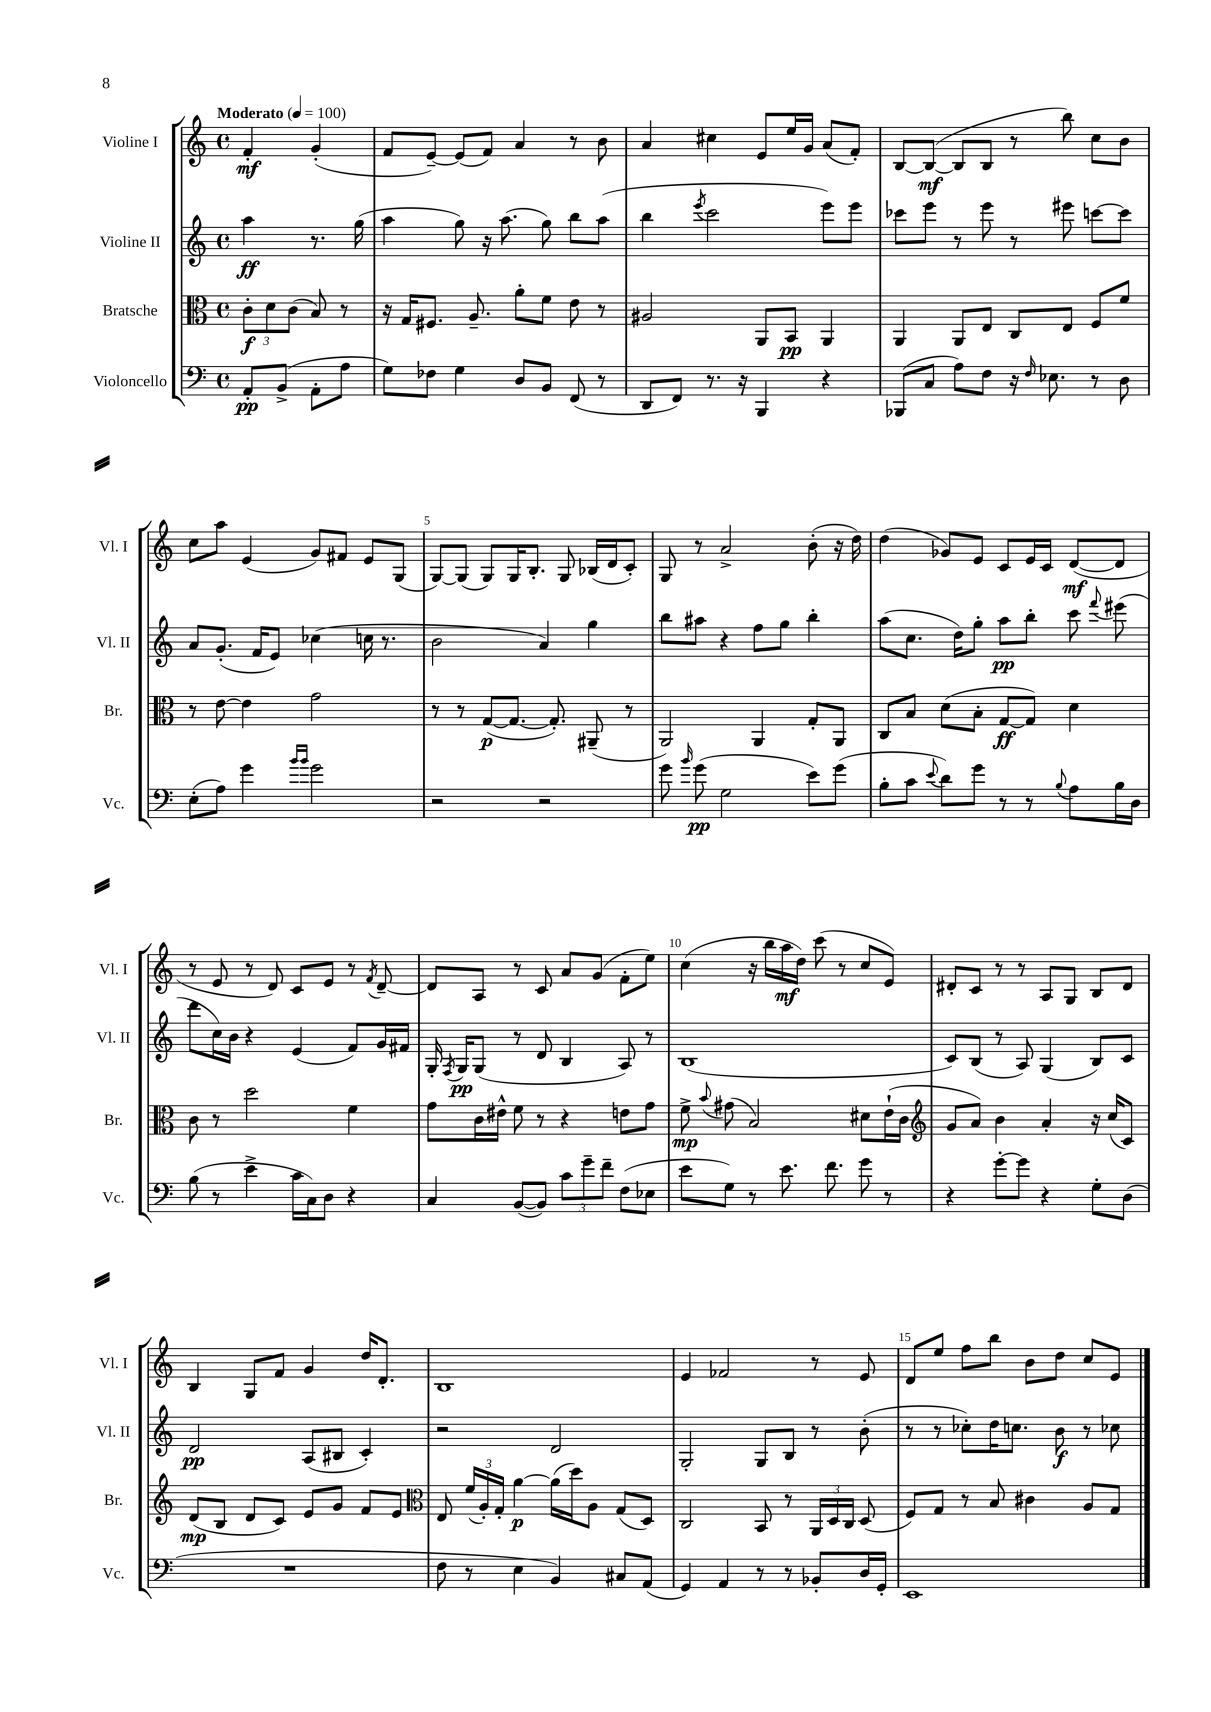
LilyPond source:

<<
\new StaffGroup <<
\new Staff = "s0" \with { instrumentName = "Violine I" shortInstrumentName = "Vl. I" } {
    \clef treble \key c \major \defaultTimeSignature \time 4/4 \partial 2 \tempo "Moderato" 4 = 100
    \autoBeamOff f'4-.\mf g'4-.( |
    f'8[ e'8]~--) e'8[( f'8]) a'4 r8 b'8 |
    a'4 cis''4 e'8[ e''16 g'16] a'8[( f'8]-.) |
    b8[~ b8]~\mf( b8[ b8] r8 b''8) c''8[ b'8] |
    c''8[ a''8] e'4( g'8[) fis'8] e'8[ g8]( |
    g8[~) g8]( g8[) g16 b8.]-. g8 bes16[( d'16 c'8]-.) |
    g8 r8 a'2-> b'8-.( r16 d''16) |
    d''4( ges'8[) e'8] c'8[ e'16 c'16] d'8[~\mf( d'8] |
    r8 e'8 r8 d'8) c'8[ e'8] r8 \acciaccatura { f'8 } d'8~-- |
    d'8[ a8] r8 c'8 a'8[ g'8]( f'8[-. e''8]) |
    c''4( r16 b''16[ a''16\mf d''16]) c'''8( r8 c''8[ e'8]) |
    dis'8[-. c'8] r8 r8 a8[ g8] b8[ dis'8] |
    b4 g8[ f'8] g'4 d''16[ d'8.]-. |
    b1 |
    e'4 fes'2 r8 e'8 |
    d'8[ e''8] f''8[ b''8] b'8[ d''8] c''8[ e'8] \bar "|." |
}
\new Staff = "s1" \with { instrumentName = "Violine II" shortInstrumentName = "Vl. II" } {
    \clef treble \key c \major \defaultTimeSignature \time 4/4 \partial 2
    \autoBeamOff a''4\ff r8. g''16( |
    a''4 g''8) r16 a''8.( g''8) b''8[ a''8]( |
    b''4 \acciaccatura { e'''8 } c'''2 e'''8[) e'''8] |
    ces'''8[ e'''8] r8 e'''8 r8 eis'''8 c'''8[~ c'''8] |
    a'8[ g'8.]-.( f'16[ e'8]) ces''4( c''16 r8. |
    b'2 a'4) g''4 |
    b''8[ ais''8] r4 f''8[ g''8] b''4-. |
    a''8[( c''8.] d''16[) g''8]-. a''8[\pp b''8]-. c'''8 \appoggiatura { f'''8 } eis'''8( |
    d'''8[ c''16) b'16] r4 e'4( f'8[) g'16 fis'16] |
    g16-. \acciaccatura { f8 } g16[\pp g8]( r8 d'8 b4 a8) r8 |
    b1( |
    c'8[) b8]( r8 a8) g4( b8[) c'8] |
    d'2\pp a8[( bis8] c'4-.) |
    r2 d'2 |
    g2-. g8[ b8] r8 b'8-.( |
    r8 r8 ces''8[-.) d''16 c''8.] b'8\f r8 ces''8 \bar "|." |
}
\new Staff = "s2" \with { instrumentName = "Bratsche" shortInstrumentName = "Br." } {
    \clef alto \key c \major \defaultTimeSignature \time 4/4 \partial 2
    \autoBeamOff \tuplet 3/2 { c'8[-.\f d'8 c'8]( } b8) r8 |
    r16 g16[ fis8.] a8.-- a'8[-. f'8] e'8 r8 |
    ais2 a,8[ b,8]\pp a,4 |
    a,4 a,8[ e8] c8[ e8] f8[ f'8] |
    r8 e'8~ e'4 g'2 |
    r8 r8 g8[~\p( g8.]~ g8.-.) ais,8--( r8 |
    a,2) a,4 g8[-. a,8] |
    c8[ b8] d'8[( b8]-. g8[~\ff g8]) d'4 |
    c'8 r8 d''2 f'4 |
    g'8[ c'16 eis'16]-^ f'8 r8 r4 e'8[ g'8] |
    f'8->\mp \appoggiatura { b'8 } gis'8( b2) dis'8[ e'16-!( c'16] |
    \clef treble g'8[ a'8]) b'4 a'4-. r16 c''16[( c'8]) |
    d'8[\mp( b8] d'8[ c'8]) e'8[ g'8] f'8[ e'8] |
    \clef alto e8 \tuplet 3/2 { f'16[( a16-.) g16]-. } a'4~\p a'16[( d''16) a8] g8[( d8]) |
    c2 b,8 r8 \tuplet 3/2 { a,16[ d16 c16] } d8( |
    f8[) g8] r8 b8 cis'4 a8[ g8] \bar "|." |
}
\new Staff = "s3" \with { instrumentName = "Violoncello" shortInstrumentName = "Vc." } {
    \clef bass \key c \major \defaultTimeSignature \time 4/4 \partial 2
    \autoBeamOff a,8[-.\pp b,8]->( a,8[-. a8] |
    g8[) fes8] g4 d8[ b,8] f,8( r8 |
    d,8[ f,8]) r8. r16 b,,4 r4 |
    bes,,8[( c8] a8[) f8] r16 \grace { f16 } ees8. r8 d8 |
    e8[-.( a8]) g'4 \grace { b'16[ b'16] } g'2 |
    r2 r2 |
    g'8 \grace { b'16 } g'8\pp( g2 e'8[) g'8]( |
    b8[-. c'8] \appoggiatura { e'8 } d'8[) g'8] r8 r8 \appoggiatura { b8 } a8[ b16 d16] |
    b8( r8 e'4-> c'16[ c16) d8] r4 |
    c4 b,8[~( b,8]) \tuplet 3/2 { c'8[ g'8-- f'8]-- } f8[( ees8] |
    e'8[ g8]) r8 e'8. f'8. g'8 r8 |
    r4 g'8[~-. g'8] r4 g8[-. d8]( |
    R1 |
    f8 r8 e4 b,4) cis8[ a,8]( |
    g,4) a,4 r8 r8 bes,8[-. d16 g,16]-. |
    e,1 \bar "|." |
}
>>
>>
\layout { \context { \Score \override BarNumber.break-visibility = ##(#f #t #t) barNumberVisibility = #(every-nth-bar-number-visible 5) } }
